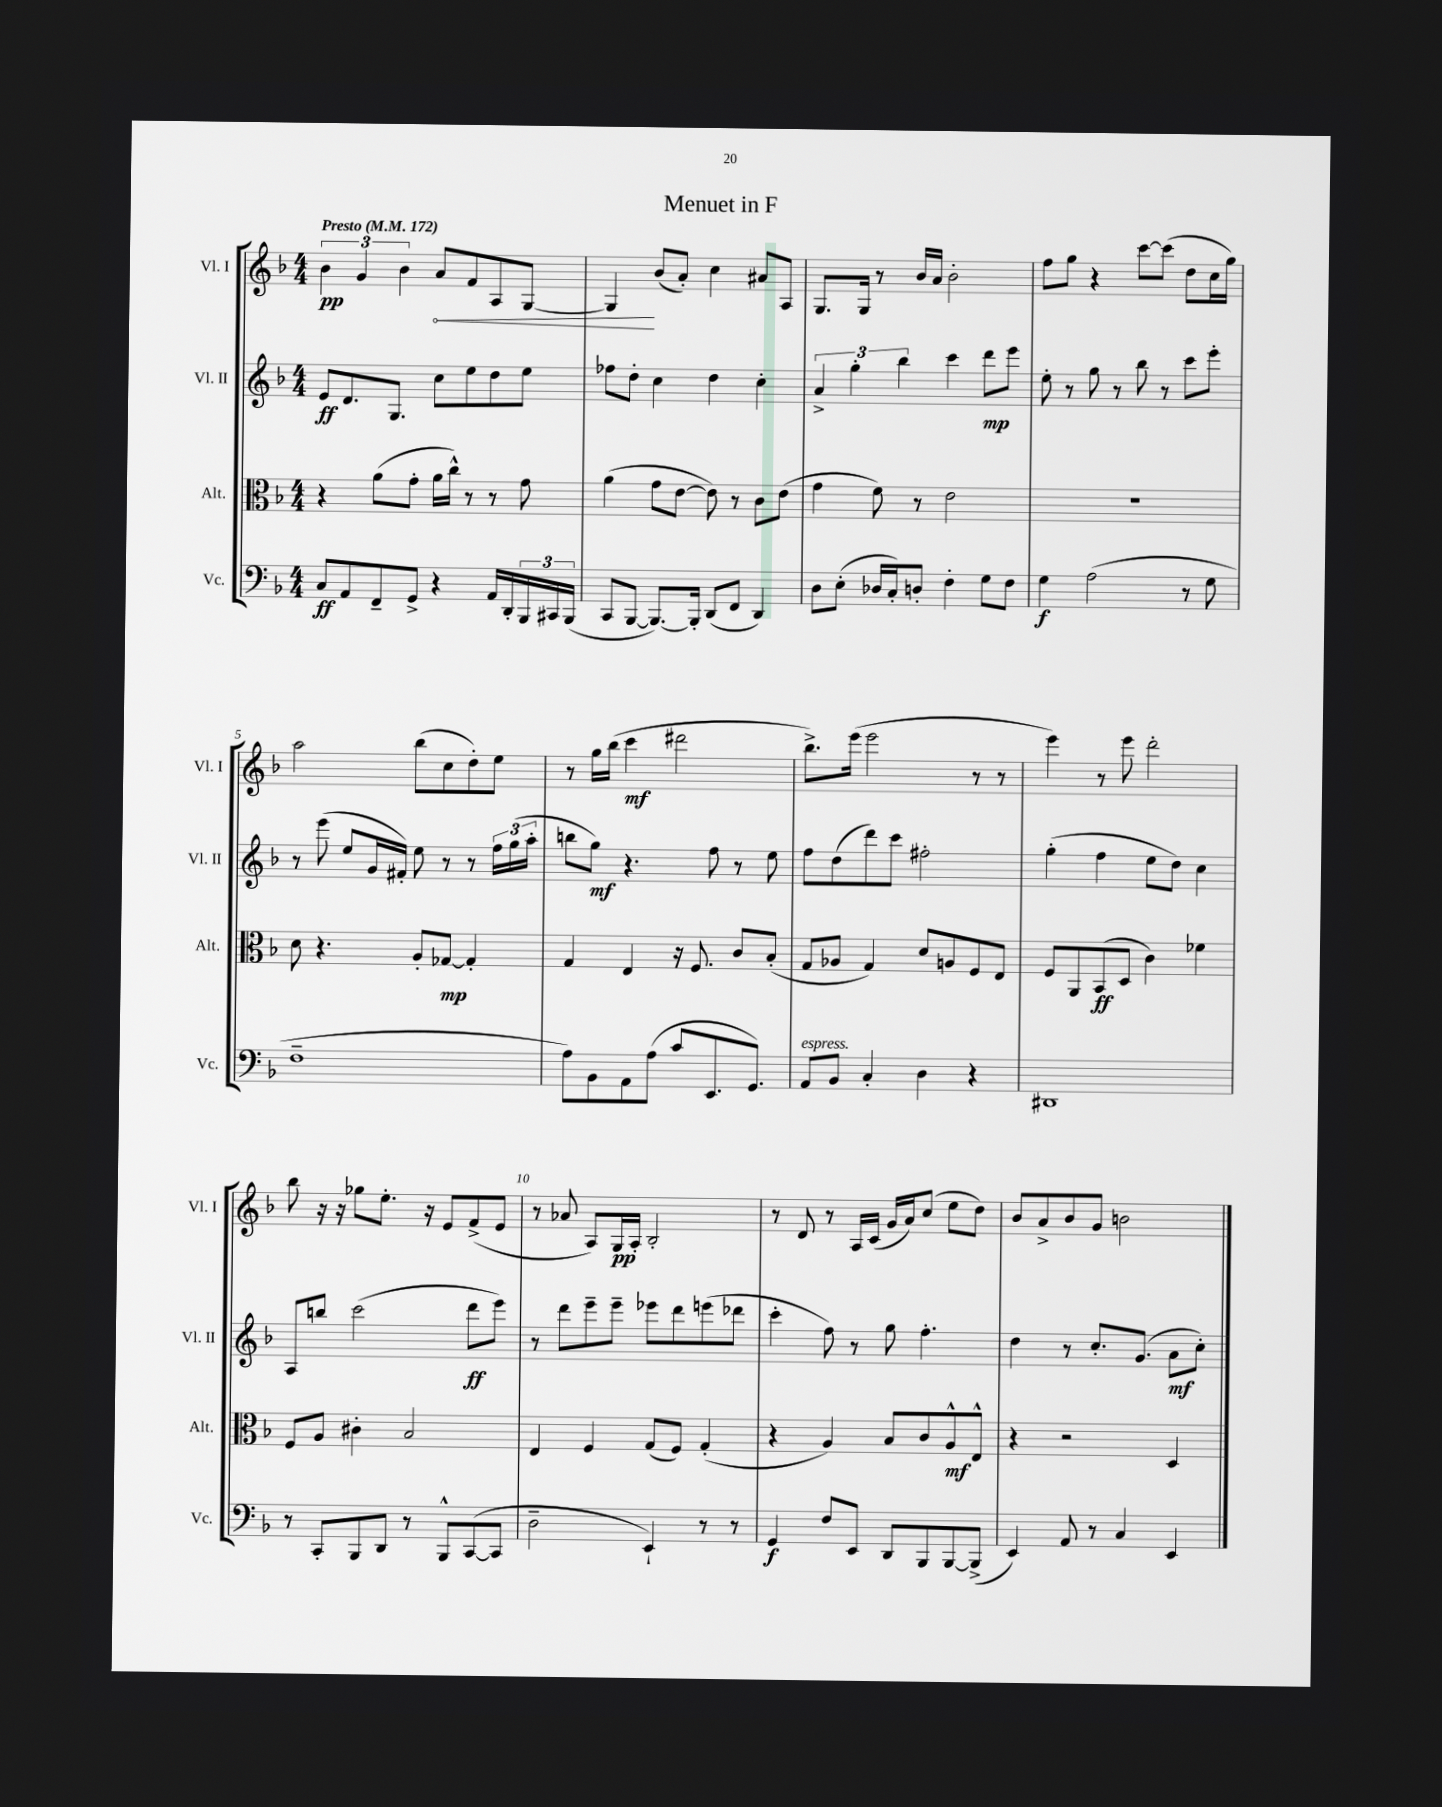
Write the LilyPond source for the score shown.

\header { title = "Menuet in F" }
<<
\new StaffGroup <<
\new Staff = "s0" \with { instrumentName = "Vl. I" shortInstrumentName = "Vl. I" } {
    \clef treble \key f \major \numericTimeSignature \time 4/4 \tempo "Presto" 4 = 172
    \tuplet 3/2 { bes'4\pp g'4 bes'4 } \once \override Hairpin.circled-tip = ##t a'8\< f'8 a8 g8~ |
    g4\! bes'8( a'8-.) c''4 ais'8 a8 |
    g8. g16 r8 bes'16 a'16 bes'2-. |
    f''8 g''8 r4 c'''8~ c'''8( d''8 c''16 g''16) |
    a''2 bes''8( c''8 d''8-.) e''8 |
    r8 g''16 bes''16( c'''4\mf dis'''2 |
    bes''8.->) e'''16( e'''2 r8 r8 |
    e'''4) r8 e'''8 d'''2-. |
    bes''8 r16 r16 ges''8 e''8.-. r16 e'8 f'8->( e'8 |
    r8 aes'8 a8) g16\pp a16-. bes2-. |
    r8 d'8 r8 a16 c'16( g'16 a'16) c''8( e''8 d''8) |
    bes'8 a'8-> bes'8 g'8 b'2 \bar "|." |
}
\new Staff = "s1" \with { instrumentName = "Vl. II" shortInstrumentName = "Vl. II" } {
    \clef treble \key f \major \numericTimeSignature \time 4/4
    e'8\ff d'8. g8. c''8 e''8 d''8 e''8 |
    fes''8 d''8-. c''4 d''4 c''4-. |
    \tuplet 3/2 { a'4-> g''4-. bes''4 } c'''4 d'''8\mp e'''8 |
    e''8-. r8 g''8 r8 bes''8 r8 c'''8 e'''8-. |
    r8 e'''8( e''8 g'16 fis'16-.) e''8 r8 r8 \tuplet 3/2 { f''16 g''16( a''16-. } |
    b''8 g''8\mf) r4. f''8 r8 e''8 |
    f''8 d''8( d'''8) c'''8 fis''2-. |
    g''4-.( f''4 e''8 d''8) c''4 |
    a8 b''8 c'''2( d'''8\ff e'''8) |
    r8 d'''8 e'''8-- e'''8-- ees'''8 d'''8 e'''8( des'''8 |
    c'''4-. f''8) r8 g''8 f''4.-. |
    d''4 r8 c''8.-. g'8.( a'8\mf c''8-.) \bar "|." |
}
\new Staff = "s2" \with { instrumentName = "Alt." shortInstrumentName = "Alt." } {
    \clef alto \key f \major \numericTimeSignature \time 4/4
    r4 a'8( g'8-. a'16 c''16-^) r8 r8 g'8 |
    a'4( g'8 e'8~ e'8) r8 c'8 e'8( |
    g'4 f'8) r8 e'2 |
    R1 |
    d'8 r4. a8-. ges8~\mp ges4-. |
    g4 e4 r16 f8. c'8 bes8-.( |
    g8 aes8 g4) d'8 a8 f8 e8 |
    f8 a,8 bes,8\ff( d8 c'4) fes'4 |
    f8 a8 cis'4-. bes2 |
    e4 f4 g8( f8) g4-.( |
    r4 a4) bes8 c'8 a8-^\mf e8-^ |
    r4 r2 d4 \bar "|." |
}
\new Staff = "s3" \with { instrumentName = "Vc." shortInstrumentName = "Vc." } {
    \clef bass \key f \major \numericTimeSignature \time 4/4
    c8\ff a,8 f,8-- g,8-> r4 a,16 d,16-. \tuplet 3/2 { bes,,16 cis,16 bes,,16( } |
    c,8 bes,,8~ bes,,8.~) bes,,16-. d,8( f,8 d,4) |
    d8 e8-.( des16 c16-.) d8-. f4-. g8 f8 |
    g4\f a2( r8 g8 |
    f1-- |
    a8) bes,8 a,8 a8( c'8 e,8. g,8.) |
    a,8^\markup { \italic "espress." } bes,8 c4-. d4 r4 |
    dis,1 |
    r8 c,8-. bes,,8 d,8 r8 bes,,8-^ c,8~( c,8 |
    d2-- e,4-!) r8 r8 |
    g,4\f f8 e,8 d,8 bes,,8 bes,,8~ bes,,8->( |
    e,4) a,8 r8 c4 e,4 \bar "|." |
}
>>
>>
\layout { \context { \Score \override BarNumber.break-visibility = ##(#f #t #t) barNumberVisibility = #(every-nth-bar-number-visible 5) } }
